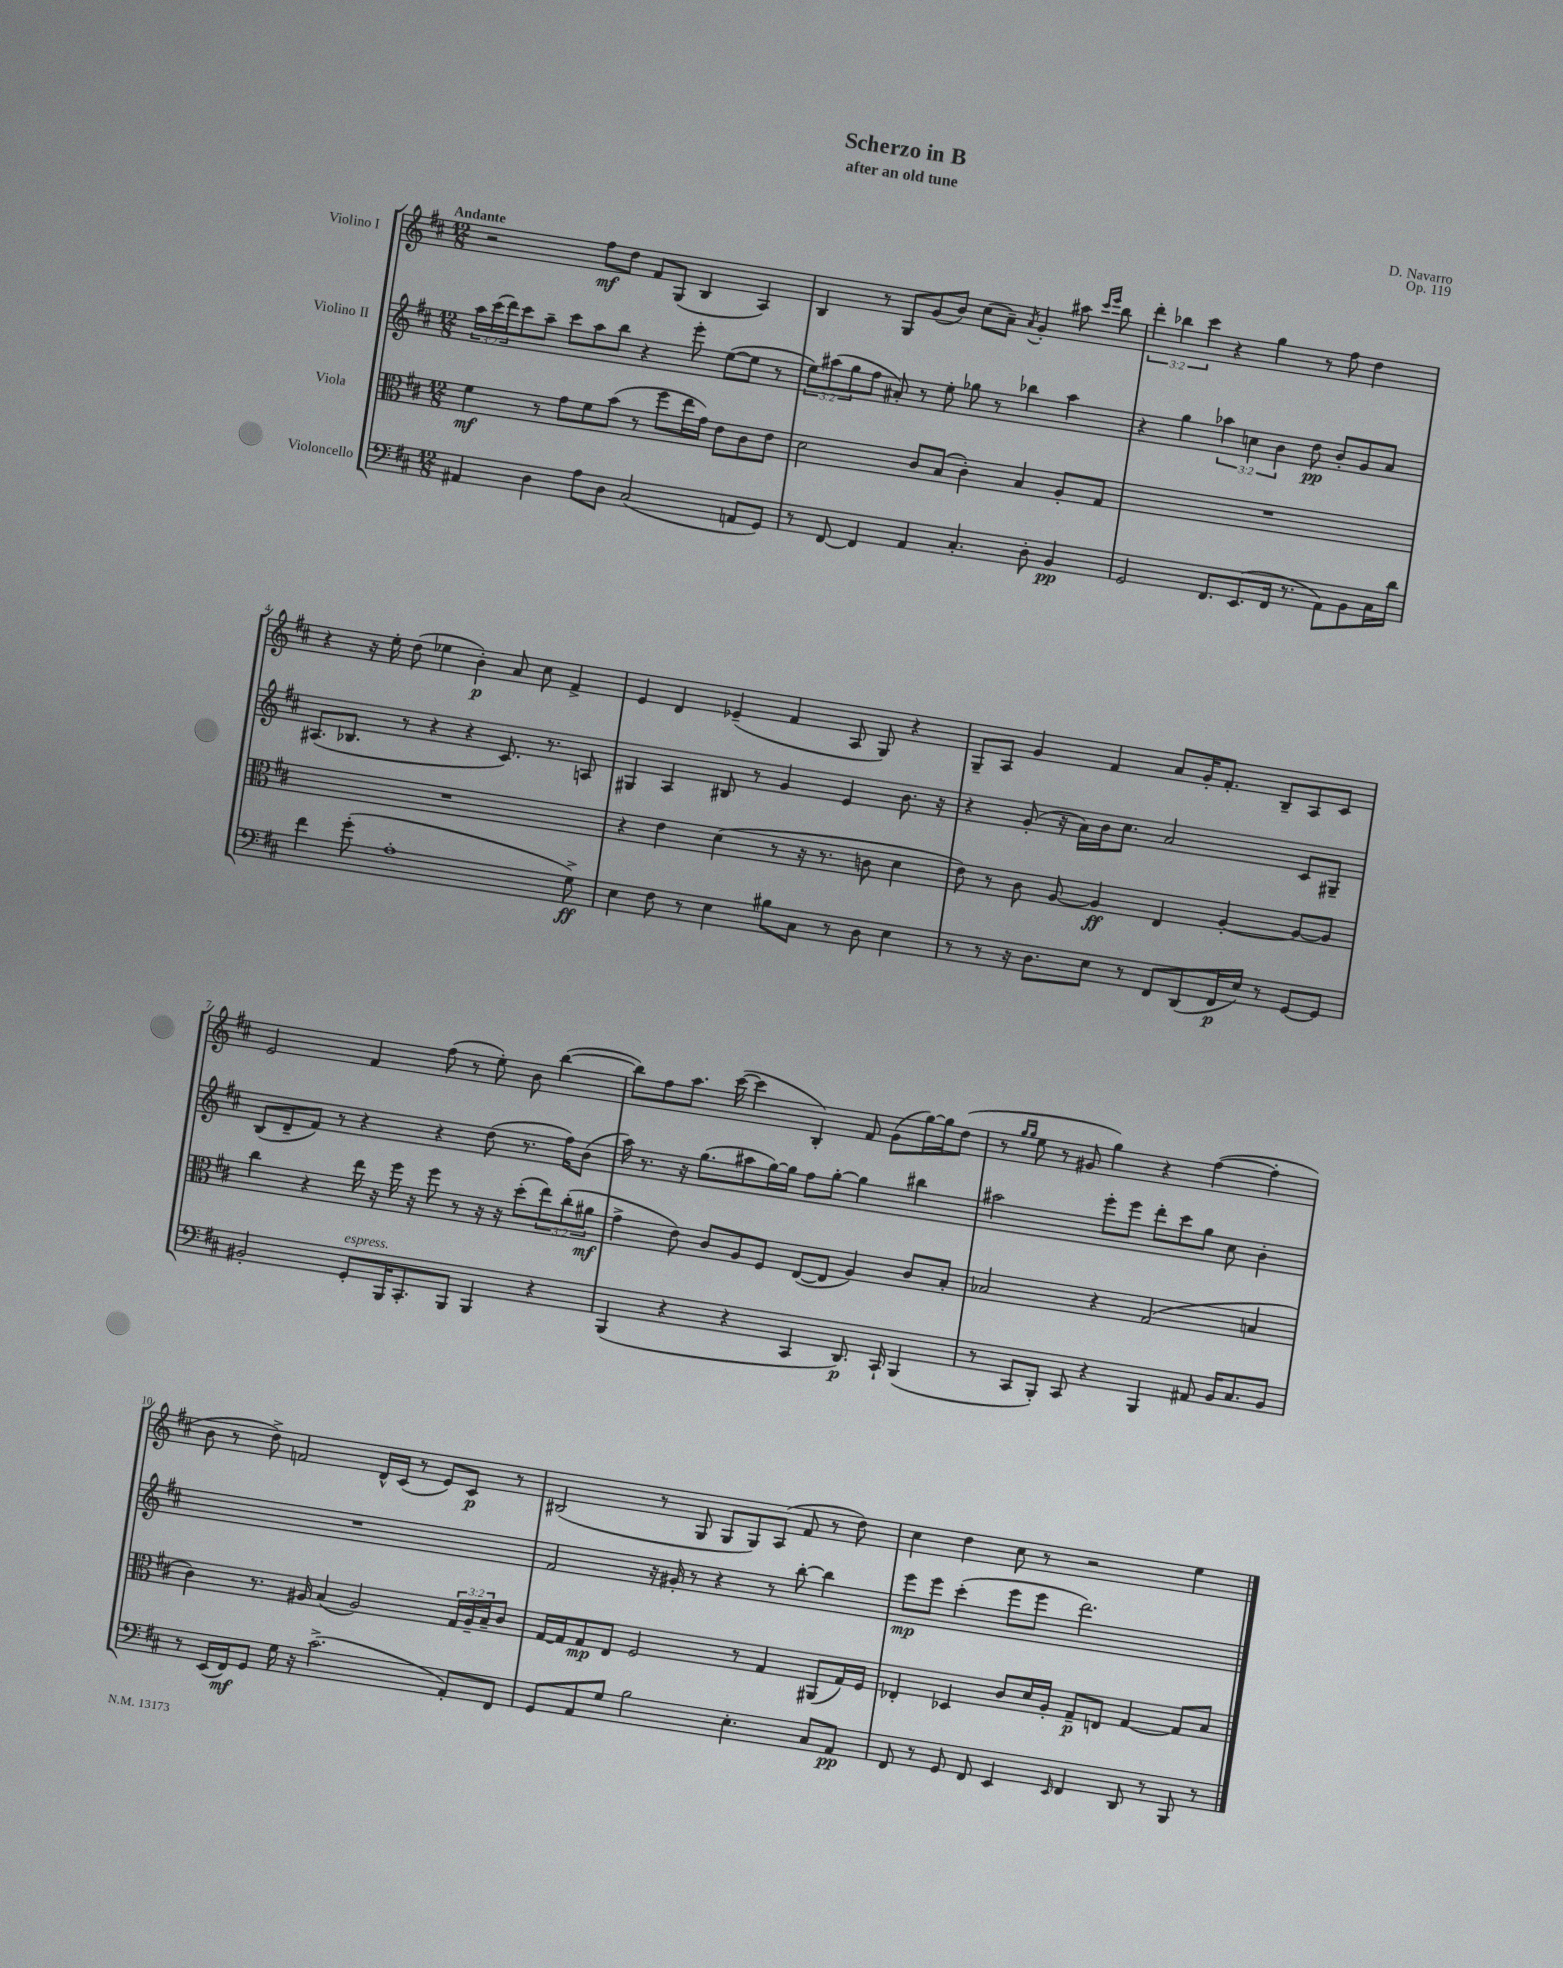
\header { title = "Scherzo in B" composer = "D. Navarro" subtitle = "after an old tune" opus = "Op. 119" }
<<
\new StaffGroup <<
\new Staff = "s0" \with { instrumentName = "Violino I" } {
    \clef treble \key d \major \numericTimeSignature \time 12/8 \override Staff.TupletNumber.text = #tuplet-number::calc-fraction-text \tempo "Andante"
    r2 fis''8\mf d''8 fis'8 g8( b4 a4) |
    b4 r8 g8 g'8( b'8) cis''8( a'8--) \acciaccatura { a'8 } g'4-. ais''8 \grace { cis'''16 e'''16 } b''8 |
    \tuplet 3/2 { d'''4-. bes''4 cis'''4 } r4 g''4 r8 fis''8 d''4 |
    r4 r16 e''16-. d''8( ees''4 b'4-.\p) a'8 cis''8 fis'4-> |
    e'4 d'4 ees'4--( fis'4 a8 g8) r4 |
    g8-- a8 g'4 fis'4 a'8 g'16-. fis'8.-. b8-- a8 cis'8 |
    e'2 fis'4 fis''8( r8 e''8-.) b'8 b''4~( |
    b''8) fis''8 a''8. cis'''16~( cis'''4 b4-.) fis'8 g'8( g''16~) g''16 d''8( |
    r8 \grace { g''16 g''16 } e''8 r8 gis'8 g''4) r4 fis''4~( fis''4-. |
    b'8 r8 d''8->) f'2 d'16-^ cis'16( r8 e'8) cis'8\p r8 |
    bis2( r8 g8 g8 g8) a8( fis'8 r8 d''8) |
    cis''4 d''4 cis''8 r8 r2 e''4 \bar "|." |
}
\new Staff = "s1" \with { instrumentName = "Violino II" } {
    \clef treble \key d \major \numericTimeSignature \time 12/8 \override Staff.TupletNumber.text = #tuplet-number::calc-fraction-text
    \tuplet 3/2 { a''16 cis'''16( d'''16) } cis'''8 a''8-- cis'''8 a''8 b''8 r4 e'''8-. e''8~( e''8 r8 |
    \tuplet 3/2 { e''8) ais''8( g''8 } fis''8 ais'8-.) r8 e''8-. ges''8 r8 bes''4 ais''4 |
    r4 g''4 \tuplet 3/2 { aes''4 c''4 b'4 } d''8\pp b'8-. g'8 a'8 |
    ais8.( bes8. r8 r4 r4 cis'8.) r8. a8 |
    gis4 a4 bis8 r8 g'4 e'4 b'8. r16 |
    r4 g'8-.( r16 a'16) b'16 cis''8. a'2 cis'8 gis8-- |
    b8( d'8-- fis'8) r8 r4 r4 d''8( r8. fis''16) b'8( |
    a''16) r8. r16 g''8.( ais''8 g''16~) g''16 fis''8 g''8~-. g''4 bis''4 |
    ais''2 e'''8-. e'''8 d'''8-. cis'''8 g''8 cis''8 b'4-. |
    R1. |
    fis'2 r16 gis'16-. r8 r4 r8 b''8~-. b''4 |
    e'''8\mp e'''8 cis'''4-.( e'''8 e'''8 d'''2.) \bar "|." |
}
\new Staff = "s2" \with { instrumentName = "Viola" } {
    \clef alto \key d \major \numericTimeSignature \time 12/8 \override Staff.TupletNumber.text = #tuplet-number::calc-fraction-text
    fis'4\mf r8 g'8 fis'8 b'8( r8 fis''8 e''16 g'16) e'8 cis'8 e'8 |
    d'2 cis'8 b8( cis'4-.) b4 a8-. g8 |
    R1. |
    R1. |
    r4 e'4 d'4( r8 r16 r8. c'8 d'4 |
    e'8) r8 cis'8 a8~ a4\ff e4 a4~-. a8~ a8 |
    cis''4 r4 e''16 r16 fis''16 r16 fis''8 r8 r16 r16 d''8-.( \tuplet 3/2 { e''8) cis''8-.( ais'8\mf } |
    g'4-> e'8) cis'8 a8 fis8 e8~( e8 a4) cis'8 b8-. |
    bes2 r4 g2( b4 |
    cis'4) r8. ais16 b4( ais2) \tuplet 3/2 { g16 ais16-- b16-- } cis'8 |
    g16~ g16 g8\mp e8 fis2 r8 g4 ais,8( g16) fis16 |
    ees4-. des4 cis'8 d'16 a16-. g8--\p e8 g4~ g8 b8 \bar "|." |
}
\new Staff = "s3" \with { instrumentName = "Violoncello" } {
    \clef bass \key d \major \numericTimeSignature \time 12/8
    ais,4 d4 a8 d8 cis2( a,8 g,8) |
    r8 fis,8~ fis,4 a,4 cis4.-. d8-. b,4\pp |
    g,2 fis,8. e,8.( fis,16 r8. a,8) b,8 cis16 d'16 |
    fis'4 g'8-.( a1-. g8->\ff) |
    e4 fis8 r8 e4 bis8 cis8 r8 d8 e4 |
    r8 r8 r16 d8. e8 r8 fis,8 d,8( fis,16\p e16) r8 g,8~ g,8 |
    bis,2-. g,8-.^\markup { \italic "espress." } b,,16 cis,8.-. b,,8 b,,4 r4 |
    b,,4( r4 r4 cis,4 d,8.\p) cis,16-! b,,4( |
    r8 cis,8 b,,8-.) cis,8 r4 b,,4 ais,8 b,16 cis8. b,8 |
    r8 e,16( fis,16\mf) g,8 g16 r16 cis'2.->( a,8-.) fis,8 |
    g,8 a,8 g8 b2 e4.-. cis8 a,8\pp |
    fis,8 r8 g,8 fis,8 e,4 \grace { e,16 } fis,4 d,8 r8 b,,8 r8 \bar "|." |
}
>>
>>
